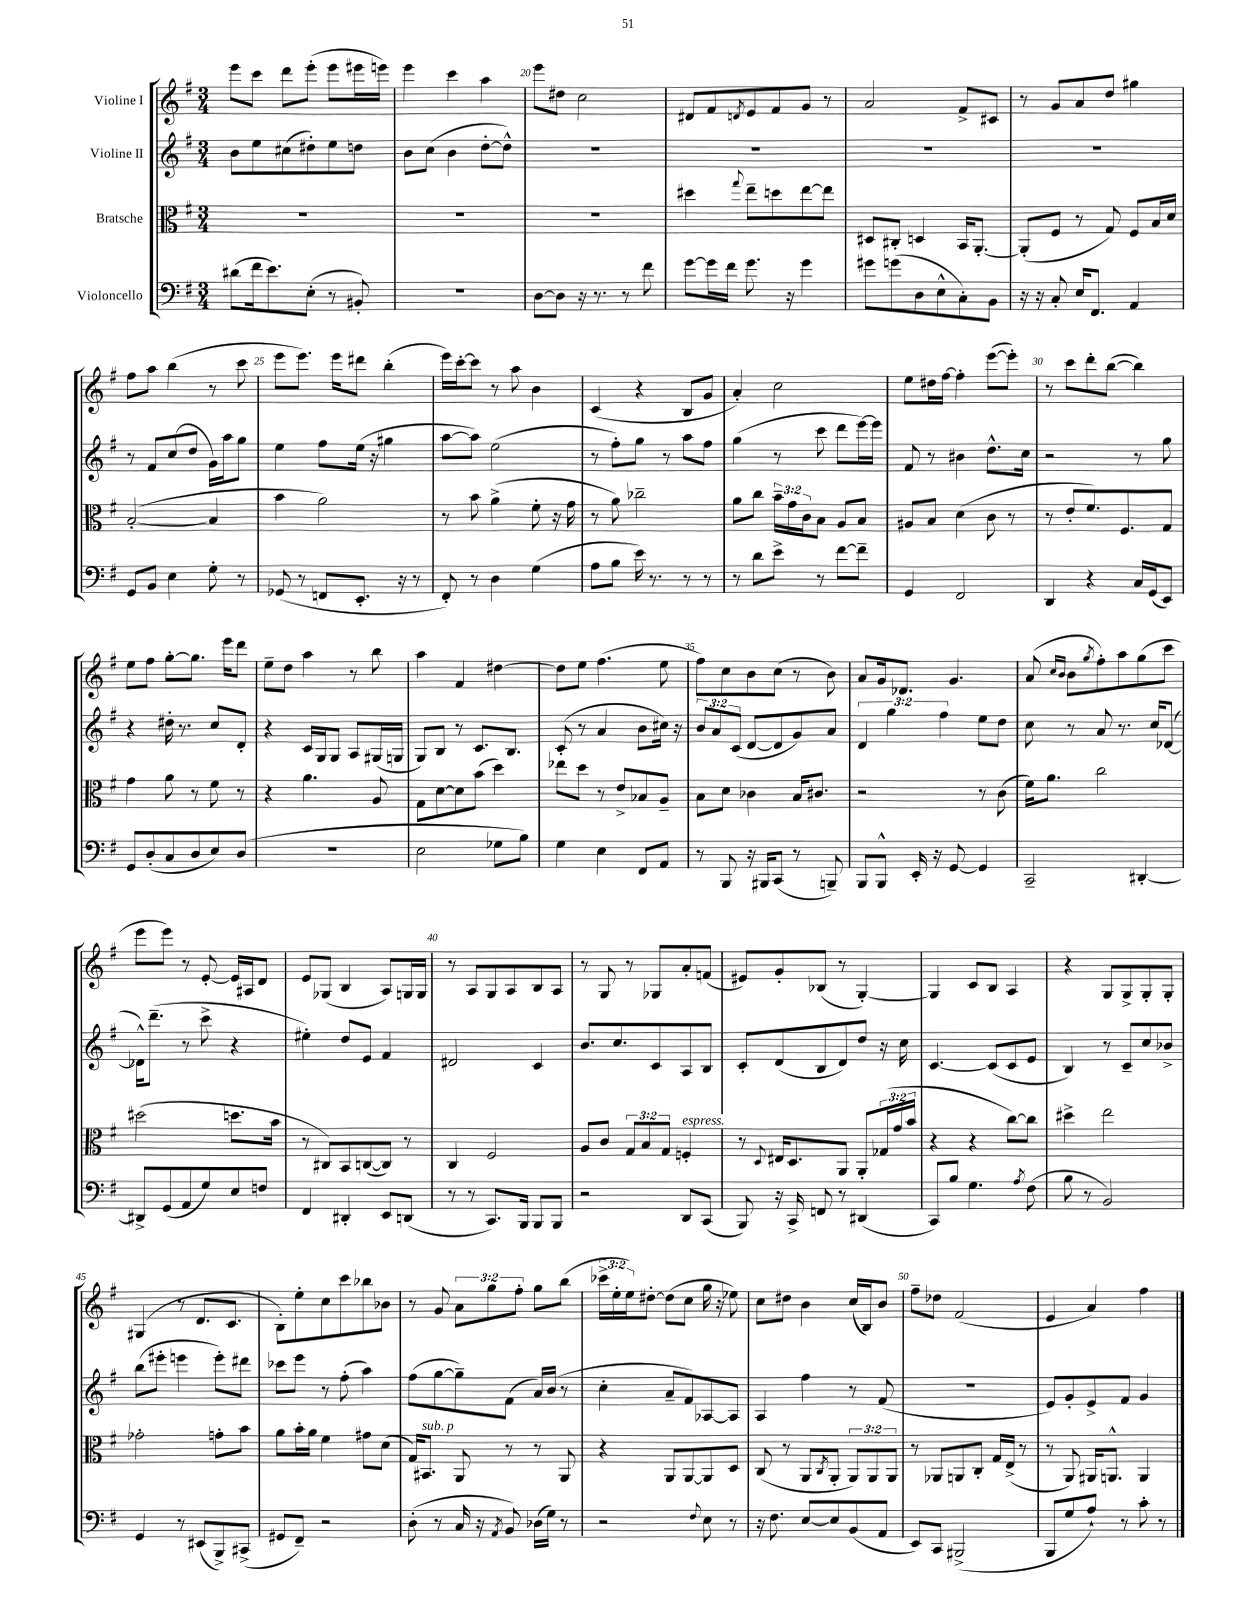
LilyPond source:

<<
\new StaffGroup <<
\new Staff = "s0" \with { instrumentName = "Violine I" } {
    \clef treble \key g \major \numericTimeSignature \time 3/4 \override Staff.TupletNumber.text = #tuplet-number::calc-fraction-text
    e'''8 c'''8 d'''8 e'''8-.( e'''8 eis'''16 e'''16) |
    e'''4 c'''4 a''4 |
    e'''8 dis''8 c''2 |
    dis'8 fis'8 \acciaccatura { d'8 } e'8 fis'8 g'8 r8 |
    a'2 fis'8-> cis'8 |
    r8 g'8 a'8 d''8 gis''4 |
    fis''8 a''8 b''4( r8 c'''8 |
    e'''8 e'''8.) e'''16 dis'''8 b''4-.( |
    e'''16) c'''16~-. c'''8 r8 a''8 b'4 |
    c'4( r4 b8 g'8 |
    a'4-.) c''2 |
    e''8 dis''16 fis''16~ fis''4-. e'''8~( e'''8-.) |
    r8 c'''8 d'''8-. b''8~( b''4) |
    e''8 fis''8 g''8~-. g''8. e'''16 d'''8 |
    e''8-- d''8 a''4 r8 b''8 |
    a''4 fis'4 dis''4~ |
    dis''8 e''8 fis''4.( e''8 |
    fis''8) c''8 b'8 c''8( r8 b'8) |
    a'8 g'16 des'8. g'4. |
    a'8( \grace { c''16 b'16 } b'8 \acciaccatura { g''8 } fis''8-.) a''8 g''8( c'''8 |
    e'''8 e'''8) r8 e'8~-. e'16 ais16 d'8 |
    e'8 ges8( b4 a8) g16 g16 |
    r8 a8 g8 a8 b8 a8 |
    r8 g8 r8 ges8 a'8-. f'8( |
    eis'8) g'8-. bes8( r8 g4~-.) |
    g4 c'8 b8 a4 |
    r4 g8 g8-> g8-. g8-. |
    gis4( r8 d'8. c'8. |
    b8-.) e''8-. c''8 c'''8 bes''8 bes'8 |
    r8 g'8 \tuplet 3/2 { a'8 g''8 fis''8-. } g''8 b''8( |
    \tuplet 3/2 { ces'''16-> e''16-. e''16) } dis''8~-. dis''8( c''8 g''16 r16 ees''8) |
    c''8 dis''8 b'4 c''16( b16) b'8 |
    fis''8-- des''8 fis'2( |
    e'4 a'4) fis''4 \bar "|." |
}
\new Staff = "s1" \with { instrumentName = "Violine II" } {
    \clef treble \key g \major \numericTimeSignature \time 3/4 \override Staff.TupletNumber.text = #tuplet-number::calc-fraction-text
    b'8 e''8 cis''8( dis''8-.) e''8 d''8 |
    b'8 c''8( b'4 d''8~-. d''8-^) |
    R2. |
    R2. |
    R2. |
    R2. |
    r8 fis'8 c''8( d''8 g'16) a''16 g''8 |
    e''4 fis''8 e''16( r16 gis''4 |
    a''8~ a''8) e''2( |
    r8 fis''8-.) g''8 r8 a''8 fis''8 |
    g''4( r8 c'''8 d'''8 e'''16~) e'''16 |
    fis'8 r8 bis'4 d''8.-^ c''16 |
    r2 r8 g''8 |
    r4 dis''16-. r8. c''8 d'8-. |
    r4 c'16 g16 g8 a8 gis16( g16 |
    g8) b8 r8 c'8. b8. |
    c'8-.( r8 a'4 b'8 cis''16) r16 |
    \tuplet 3/2 { b'8 a'8 c'8( } d'8~ d'8 g'8) a'8 |
    \tuplet 3/2 { d'4 g''4 fis''4 } e''8 d''8 |
    c''8 r8 a'8 r8. c''16 des'8~( |
    des'16-^) d'''8.--( r8 c'''8-> r4 |
    eis''4-.) d''8 e'8 fis'4 |
    dis'2 c'4 |
    b'8. c''8. c'8 a8 b8 |
    c'8-. d'8( b8 d'8) d''8 r16 c''16 |
    c'4.~ c'8( c'8 e'8 |
    b4) r8 c'8-- c''8 bes'8-> |
    b''8( eis'''8-. e'''4 e'''8-.) dis'''8 |
    ces'''8 e'''8 r8 fis''8-.( a''4) |
    fis''8( g''8~ g''8--) fis'8( a'16) b'16( r8 |
    c''4-. a'8-- fis'8) aes8~ aes8 |
    a4 fis''4 r8 fis'8( |
    R2. |
    e'8) g'8-. e'8-> fis'8 g'4 \bar "|." |
}
\new Staff = "s2" \with { instrumentName = "Bratsche" } {
    \clef alto \key g \major \numericTimeSignature \time 3/4 \override Staff.TupletNumber.text = #tuplet-number::calc-fraction-text
    R2. |
    R2. |
    R2. |
    dis''4 \appoggiatura { g''8 } e''8-- d''8 e''8~ e''8 |
    dis8 cis8-. d4 b,16 a,8.~-. |
    a,8-.( fis8 r8 g8) fis8 b16 d'16 |
    b2~-.( b4 |
    b'4 a'2) |
    r8 b'8 a'4->( fis'8-. r16 g'16 |
    r8 a'8) ces''2-- |
    a'8 c''8 \tuplet 3/2 { b'16-- g'16 c'16 } b8 a8 b8 |
    ais8 b8 d'4( c'8 r8 |
    r8 e'8-. fis'8.) fis8. g8 |
    g'4 a'8 r8 fis'8 r8 |
    r4 a'4. a8 |
    g8 d'8~ d'8 b'8( d''4) |
    ees''8 d''8 r8 e'8-> bes8 a8-- |
    b8 d'8 ces'4 b16 cis'8. |
    r2 r8 c'8( |
    fis'16) a'8. c''2 |
    dis''2( d''8. b'16 |
    r8 cis8) b,8 c8~( c8) r8 |
    c4 fis2 |
    a8 c'8 \tuplet 3/2 { g8 b8 g8 } f4-.^\markup { \italic "espress." } |
    r8 \appoggiatura { d8 } eis16 d8. a,8 a,8-. \tuplet 3/2 { ges16( g'16 b'16 } |
    r4 r4 c''8~) c''8 |
    dis''4-> e''2 |
    ges'2-. g'8-. b'8 |
    a'8 b'16-. a'16 fis'4 gis'8 d'8( |
    g16) bis,8.^\markup { \italic "sub. p" } a,8 r8 r8 a,8 |
    r4 a,8 a,8~ a,8 d8 |
    c8( r8 a,8 \acciaccatura { c8 } a,8-. \tuplet 3/2 { a,8) a,8 a,8 } |
    r8 aes,8 a,8 c8-. g16 e16->( r8 |
    r8 a,8) ais,16 a,8.-^ a,4 \bar "|." |
}
\new Staff = "s3" \with { instrumentName = "Violoncello" } {
    \clef bass \key g \major \numericTimeSignature \time 3/4
    dis'8( fis'16 e'8.) e8-.( r8 bis,8-.) |
    R2. |
    d8~ d8 r16 r8. r8 fis'8 |
    g'8~ g'16 fis'16 g'8. r16 g'4 |
    gis'8 g'8( d8 e8-^ c8-.) b,8 |
    r16 r16 c8-. e16 fis,8. a,4 |
    g,8 b,8 e4 g8-. r8 |
    ges,8( r8 f,8 e,8.-. r16 r8 |
    fis,8-.) r8 d4 g4( |
    a8 b8 e'16) r8. r8 r8 |
    r8 d'8 e'8-> r8 fis'8~ fis'8-- |
    g,4 fis,2 |
    d,4 r4 c16 g,16( e,8) |
    g,8 d8-.( c8 d8 e8) d8( |
    R2. |
    e2 ges8 b8) |
    g4 e4 fis,8 a,8 |
    r8 b,,8 r16 bis,,16 c,8( r8 b,,8--) |
    b,,8 b,,8-^ e,16-. r16 g,8~ g,4 |
    c,2-- dis,4~-. |
    dis,8-> g,8( a,8 g8) e8 f8 |
    fis,4 dis,4-. e,8 d,8( |
    r8 r8 c,8.) b,,16 b,,8 b,,8 |
    r2 d,8 c,8( |
    b,,8) r16 c,16-> f,8 r8 dis,4( |
    c,8) b8 g4. \acciaccatura { a8 } fis8( |
    b8 r8 b,2) |
    g,4 r8 eis,8( b,,8->) cis,8->( |
    gis,8 fis,8--) r2 |
    d8-.( r8 c16 r16 \acciaccatura { a,8 } b,8) des16( g16) r8 |
    r2 \appoggiatura { fis8 } e8 r8 |
    r16 fis8. e8~ e8 b,8( a,8 |
    e,8) c,8 bis,,2->( |
    b,,8 g8 a8-!) r8 c'8-. r8 \bar "|." |
}
>>
>>
\layout { \context { \Score currentBarNumber = #18 \override BarNumber.break-visibility = ##(#f #t #t) barNumberVisibility = #(every-nth-bar-number-visible 5) } }
